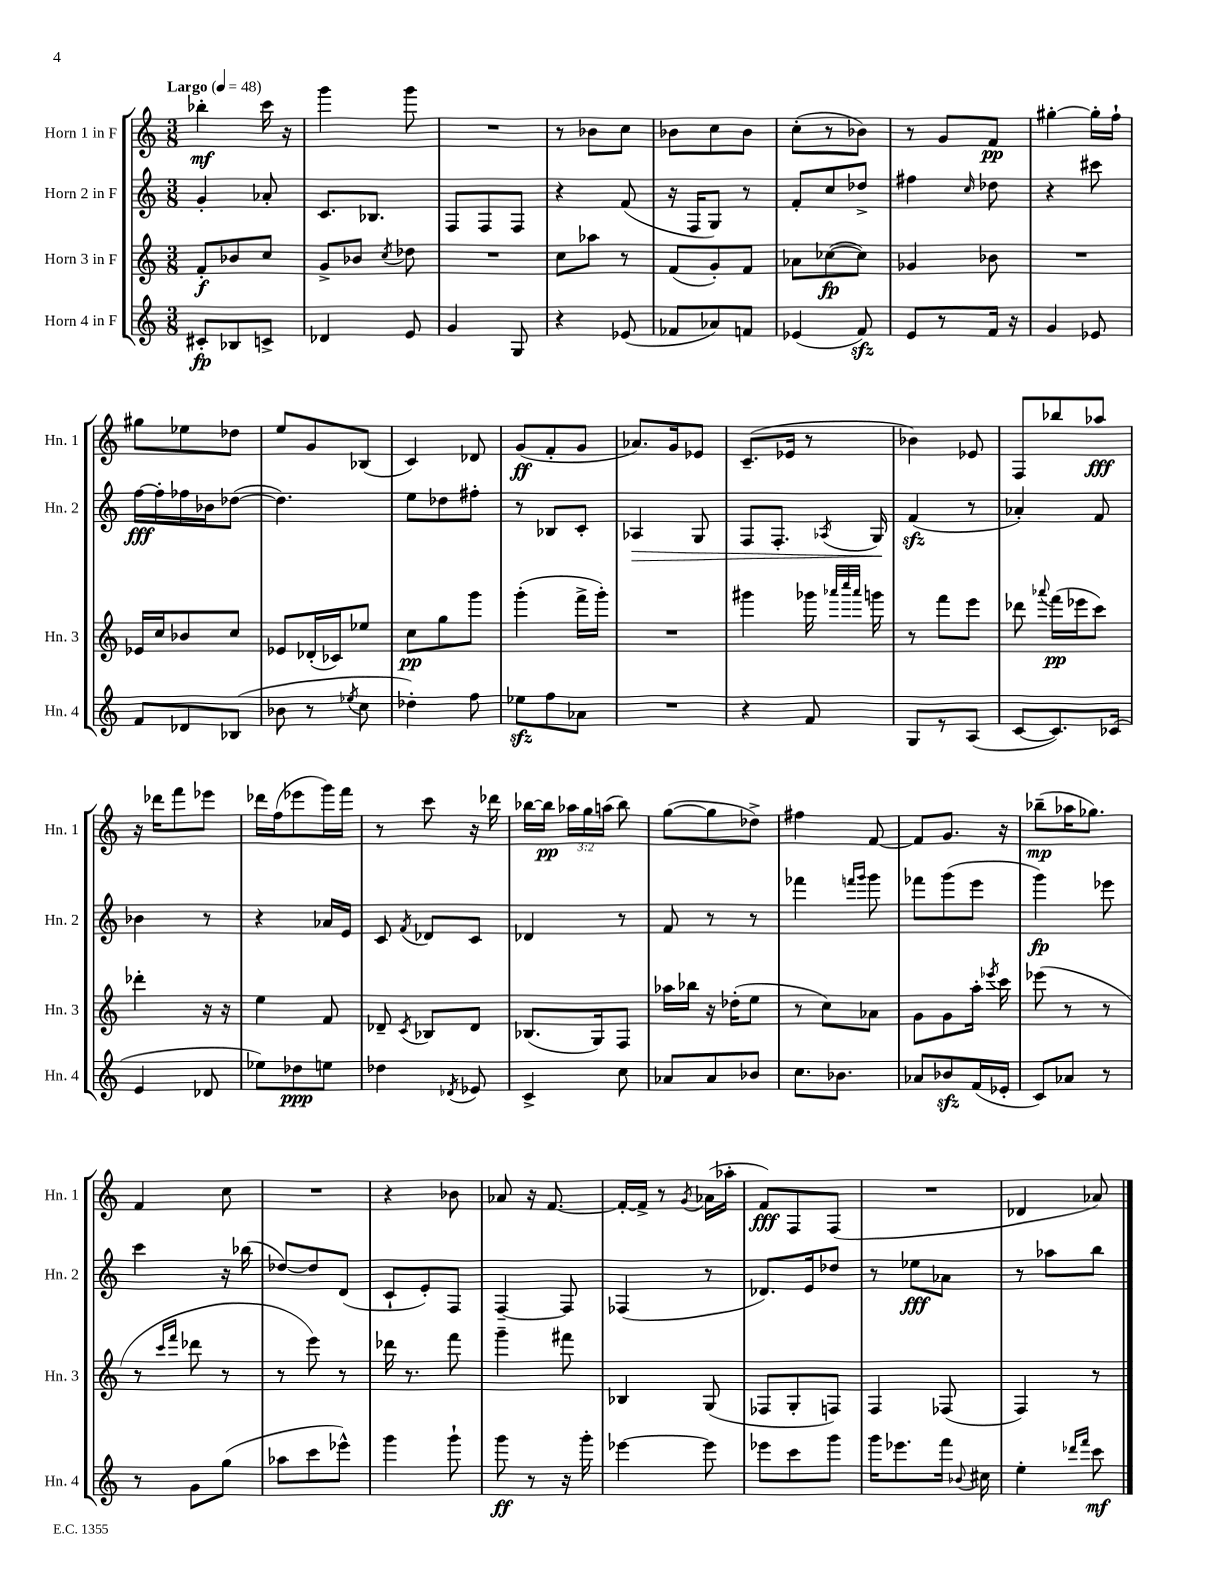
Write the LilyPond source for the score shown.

<<
\new StaffGroup <<
\new Staff = "s0" \with { instrumentName = "Horn 1 in F" shortInstrumentName = "Hn. 1" } {
    \clef treble \key c \major \numericTimeSignature \time 3/8 \override Staff.TupletNumber.text = #tuplet-number::calc-fraction-text \tempo "Largo" 4 = 48
    \autoBeamOff bes''4-.\mf c'''16 r16 |
    g'''4 g'''8 |
    R4. |
    r8 bes'8[ c''8] |
    bes'8[ c''8 bes'8] |
    c''8[-.( r8 bes'8]) |
    r8 g'8[ f'8]\pp |
    gis''4~-. gis''16[-. f''16]-! |
    gis''8[ ees''8 des''8] |
    e''8[ g'8 bes8]( |
    c'4) des'8 |
    g'8[\ff( f'8-. g'8] |
    aes'8.[) g'16 ees'8] |
    c'8.[--( ees'16] r8 |
    bes'4) ees'8 |
    f8[ bes''8 aes''8]\fff |
    r16 des'''16[ f'''8 ees'''8] |
    des'''16[ f''16( ees'''8 g'''16) f'''16] |
    r8 c'''8 r16 des'''16 |
    bes''16[~ bes''16]\pp \tuplet 3/2 { aes''16[ g''16 a''16]( } bes''8) |
    g''8[~( g''8 des''8]->) |
    fis''4 f'8~ |
    f'8[ g'8.] r16 |
    bes''8[--\mp( aes''16 ges''8.]) |
    f'4 c''8 |
    R4. |
    r4 bes'8 |
    aes'8 r16 f'8.~ |
    f'16[~-. f'16]-> r8 \acciaccatura { g'8 } aes'16[( aes''16]-. |
    f'8[\fff) f8 f8]( |
    R4. |
    des'4 aes'8) \bar "|." |
}
\new Staff = "s1" \with { instrumentName = "Horn 2 in F" shortInstrumentName = "Hn. 2" } {
    \clef treble \key c \major \numericTimeSignature \time 3/8
    \autoBeamOff g'4-. aes'8-. |
    c'8.[ bes8.] |
    f8[ f8 f8] |
    r4 f'8( |
    r16 f16[ g8]) r8 |
    f'8[-. c''8 des''8]-> |
    fis''4 \grace { c''16 } des''8 |
    r4 cis'''8 |
    f''16[~\fff f''16-. fes''16 bes'16 des''8]~( |
    des''4.) |
    e''8[ des''8 fis''8]-. |
    r8 bes8[ c'8]-. |
    aes4\> g8 |
    f8[ f8.]-. \acciaccatura { aes8 } g16\! |
    f'4\sfz( r8 |
    aes'4-.) f'8 |
    bes'4 r8 |
    r4 aes'16[ e'16] |
    c'8 \acciaccatura { f'8 } des'8[ c'8] |
    des'4 r8 |
    f'8 r8 r8 |
    fes'''4 \grace { f'''16[ g'''16] } g'''8 |
    fes'''8[ g'''8( e'''8] |
    g'''4\fp) ees'''8 |
    c'''4 r16 bes''16( |
    des''8[~) des''8 d'8]( |
    c'8[-! e'8-.) f8] |
    f4~-- f8 |
    fes4( r8 |
    des'8.[) e'16 des''8] |
    r8 ees''8[\fff aes'8] |
    r8 aes''8[ b''8] \bar "|." |
}
\new Staff = "s2" \with { instrumentName = "Horn 3 in F" shortInstrumentName = "Hn. 3" } {
    \clef treble \key c \major \numericTimeSignature \time 3/8
    \autoBeamOff f'8[-.\f bes'8 c''8] |
    g'8[-> bes'8] \acciaccatura { c''8 } des''8 |
    R4. |
    c''8[ aes''8] r8 |
    f'8[( g'8-.) f'8] |
    aes'8[ ces''8~\fp( ces''8]) |
    ges'4 bes'8 |
    R4. |
    ees'16[ c''16 bes'8 c''8] |
    ees'8[ des'16-.( ces'16) ees''8] |
    c''8[\pp g''8 g'''8] |
    g'''4-.( f'''16[-> g'''16]-.) |
    R4. |
    gis'''4 ges'''16 \grace { aes'''32[ c''''32 aes'''32] } g'''16 |
    r8 f'''8[ e'''8] |
    des'''8 \appoggiatura { aes'''8 } f'''16[\pp( ees'''16 c'''8]) |
    des'''4-. r16 r16 |
    e''4 f'8 |
    des'8-- \acciaccatura { c'8 } bes8[ des'8] |
    bes8.[( g16) f8] |
    aes''16[ bes''16] r16 des''16[-.( e''8] |
    r8 c''8[) aes'8] |
    g'8[ g'8 a''16]-. \acciaccatura { ees'''8 } c'''16 |
    ees'''8( r8 r8 |
    r8 \grace { c'''16[ f'''16] } des'''8 r8 |
    r8 e'''8) r8 |
    des'''16 r8. f'''8 |
    g'''4-- fis'''8 |
    bes4 g8( |
    fes8[ g8-. f8]) |
    f4 fes8( |
    f4) r8 \bar "|." |
}
\new Staff = "s3" \with { instrumentName = "Horn 4 in F" shortInstrumentName = "Hn. 4" } {
    \clef treble \key c \major \numericTimeSignature \time 3/8
    \autoBeamOff cis'8[-.\fp bes8 c'8]-> |
    des'4 e'8 |
    g'4 g8 |
    r4 ees'8( |
    fes'8[ aes'8) f'8] |
    ees'4( f'8\sfz) |
    e'8[ r8 f'16] r16 |
    g'4 ees'8 |
    f'8[ des'8 bes8]( |
    bes'8 r8 \acciaccatura { ees''8 } c''8 |
    des''4-.) f''8 |
    ees''8[\sfz f''8 aes'8] |
    R4. |
    r4 f'8 |
    g8[ r8 a8]( |
    c'8[~ c'8.) ces'16]( |
    e'4 des'8 |
    ees''8[) des''8\ppp e''8] |
    des''4 \acciaccatura { des'8 } ees'8 |
    c'4-> c''8 |
    aes'8[ aes'8 bes'8] |
    c''8.[ bes'8.] |
    aes'8[ bes'8\sfz f'16( ees'16]-. |
    c'8[) aes'8] r8 |
    r8 g'8[ g''8]( |
    aes''8[ c'''8 ees'''8]-^) |
    g'''4 g'''8-! |
    g'''8\ff r8 r16 g'''16-. |
    ees'''4~ ees'''8 |
    ees'''8[ c'''8 g'''8] |
    g'''16[ ees'''8. f'''16] \appoggiatura { bes'8 } cis''16 |
    e''4-. \grace { des'''16[ f'''16] } c'''8\mf \bar "|." |
}
>>
>>
\layout { \context { \Score \remove "Bar_number_engraver" } }
